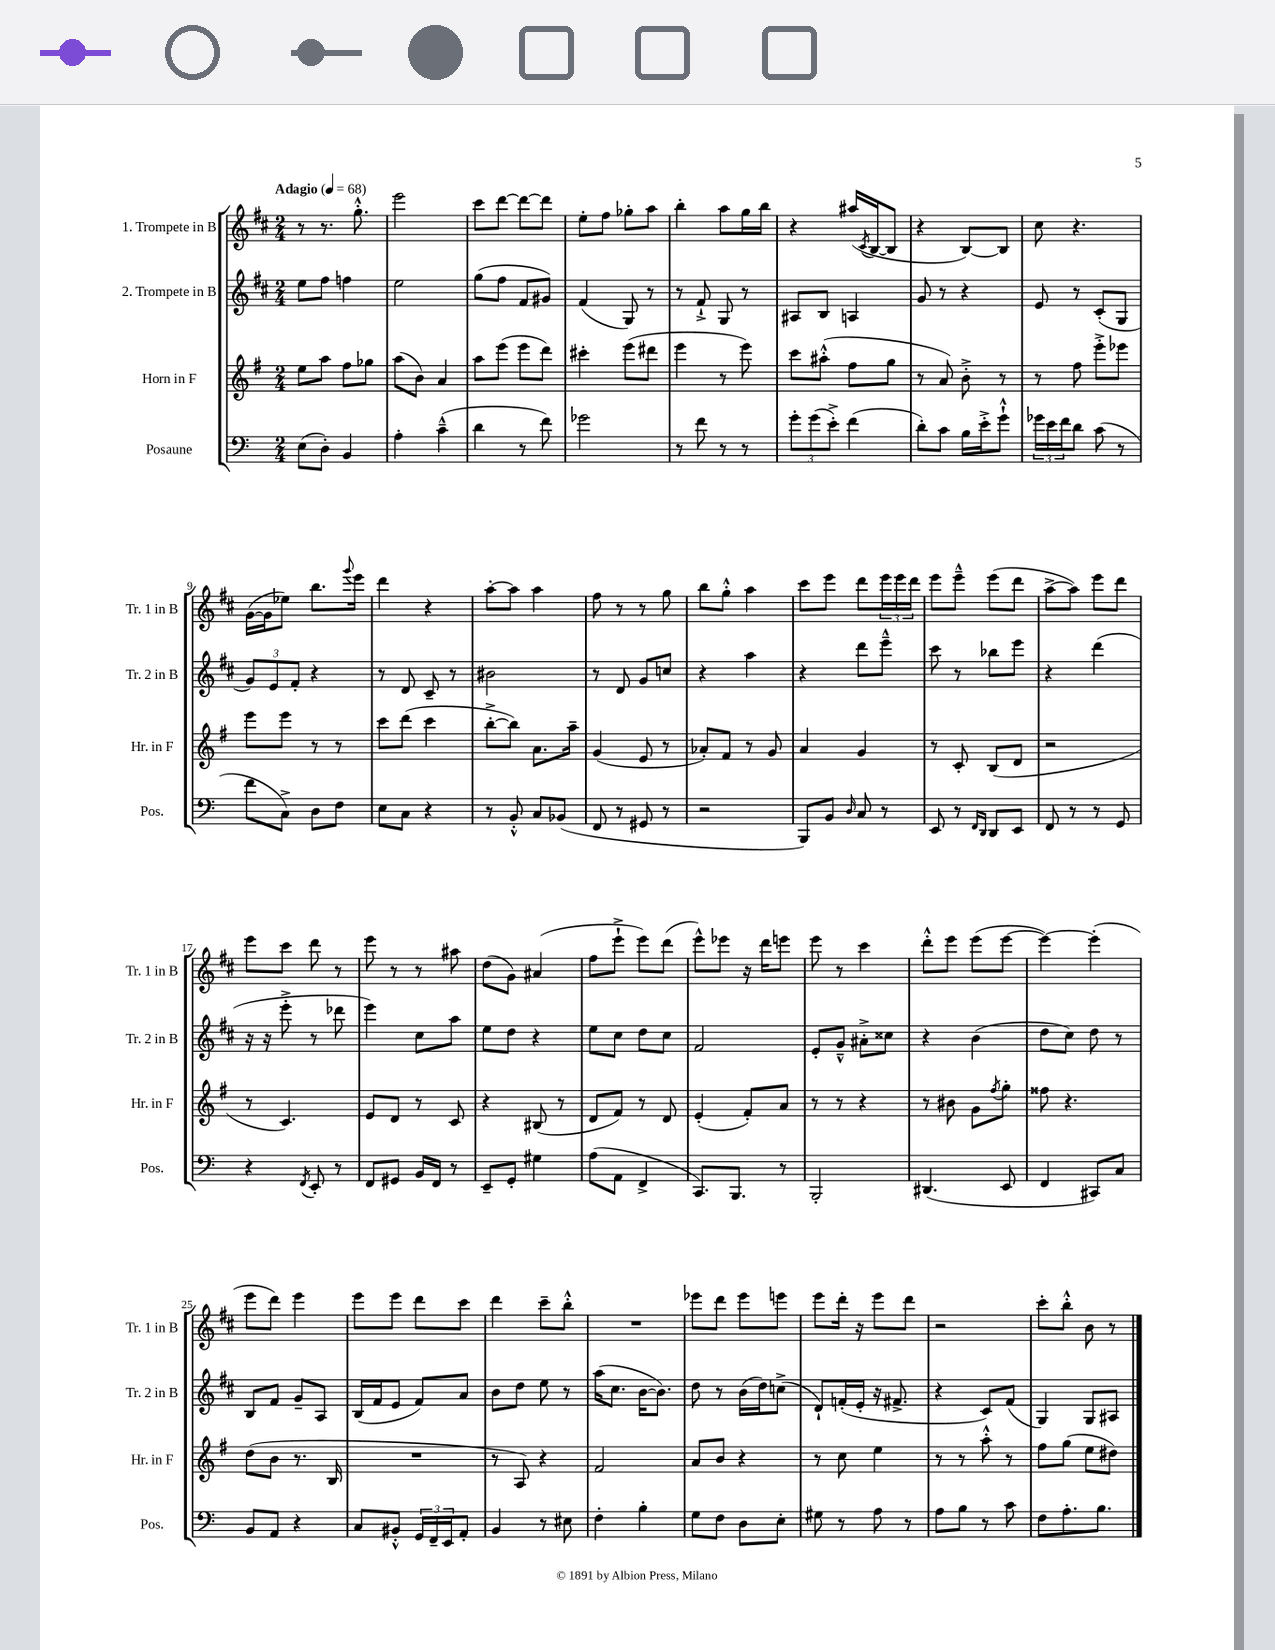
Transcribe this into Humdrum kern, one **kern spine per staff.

**kern	**kern	**kern	**kern
*staff4	*staff3	*staff2	*staff1
*clefF4	*clefG2	*clefG2	*clefG2
*k[]	*k[f#]	*k[f#c#]	*k[f#c#]
*M2/4	*M2/4	*M2/4	*M2/4
*MM68	*MM68	*MM68	*MM68
(8E	8ee	8ee	8r
8D')	8aa	8ff#	8.r
4BB	8ff#	4ff	.
.	.	.	8.gg'^^
.	8gg-	.	.
=	=	=	=
4A'	(8aa	2ee	2eee
.	8b)	.	.
(4c~^^	4a	.	.
=	=	=	=
4d	8aa	(8gg	8ccc#
.	(8eee	8ff#	[8ddd
8r	8eee	8f#	8ddd_
8f)	8ddd)	8g#)	8ddd]
=	=	=	=
2g-	4ccc#'	(4f#	8ee'
.	.	.	8ff#
.	(8eee	8G)	8gg-'
.	8ddd#	8r	8aa
=	=	=	=
8r	4eee	8r	4bb'
8f	.	8f#`^	.
8r	8r	8G	8aa
8r	8eee)	8r	16gg
.	.	.	16bb
=	=	=	=
12g'	8ccc	8A#	4r
(12g	.	.	.
.	(8aa#'^^	8B	.
12e'^)	.	.	.
(4f	8ff#	4A	(16aa#
.	.	.	8qc#
.	.	.	[16B
.	8gg	.	8B]
=	=	=	=
8d')	8r	8g	4r
8c	8a)	8r	.
16B	8b'^	4r	[8B)
16e'^	.	.	.
8g`^^	8r	.	8B]
=	=	=	=
24g-	8r	8e	8cc#
24e	.	.	.
24f	.	.	.
8d	8ff#	8r	4.r
(8c	8eee'^	(8c#'	.
8r	8eee-	8G	.
=	=	=	=
8f	8eee	12g)	([16g
.	.	.	16g]
.	.	12e	.
8C^)	8eee	.	8ee-)
.	.	12f#'	.
8D	8r	4r	8.bb
8F	8r	.	.
.	.	.	8qqggg
.	.	.	16eee
=	=	=	=
8E	8ccc	8r	4ddd
8C	(8ddd	8d	.
4r	4ccc	8c#~	4r
.	.	8r	.
=	=	=	=
8r	[8bb'^	2b#	[8aa'
8BB'^^	8bb])	.	8aa]
8C	8.a	.	4aa
(8BB-	.	.	.
.	16aa~	.	.
=	=	=	=
8FF	(4g	8r	8ff#
8r	.	8d	8r
8GG#	8e	8g	8r
8r	8r	8cc	8gg
=	=	=	=
2r	8a-')	4r	8bb
.	8f#	.	8gg'^^
.	8r	4aa	4aa
.	8g	.	.
=	=	=	=
8BBB)	4a	4r	8ccc#
8BB	.	.	8eee
16qqD	.	.	.
8C	4g	8ddd	8ddd
8r	.	8eee~^^	24eee
.	.	.	24eee
.	.	.	24ddd
=	=	=	=
8EE	8r	8ccc#	8eee
8r	8c'	8r	8eee~^^
16qqFF	.	.	.
16qqDD	.	.	.
8DD	(8B	8bb-	(8eee
8EE	8d	8eee	8ddd
=	=	=	=
8FF	2r	4r	[8aa^
8r	.	.	8aa])
8r	.	(4ddd	8eee
8GG	.	.	8ddd
=	=	=	=
4r	8r	16r	8eee
.	.	16r	.
.	4.c)	8eee'^	8ccc#
8qFF	.	.	.
8EE'	.	8r	8ddd
8r	.	8ddd-	8r
=	=	=	=
8FF	8e	4eee)	8eee
8GG#	8d	.	8r
16BB	8r	8cc#	8r
16FF	.	.	.
8r	8c	8aa	8aa#
=	=	=	=
8EE~	4r	8ee	(8dd
8GG'	.	8dd	8g)
4G#	(8B#	4r	(4a#
.	8r	.	.
=	=	=	=
(8A	8d	8ee	8ff#
8AA	8f#)	8cc#	8eee`^
4FF^	8r	8dd	8eee)
.	8d	8cc#	(8ddd
=	=	=	=
8.CC)	(4e'	2f#	8eee^^)
.	.	.	8eee-
8.BBB	.	.	.
.	8f#')	.	16r
.	.	.	16ddd
8r	8a	.	8eee
=	=	=	=
2BBB'	8r	8e'	8eee
.	8r	8g~^^	8r
.	4r	8a#'^	4ccc#
.	.	8cc##	.
=	=	=	=
(4.DD#	8r	4r	8ddd'^^
.	8b#	.	8eee
.	8g	(4b	(8eee
.	8qff#	.	.
8EE	8gg'	.	[8eee
=	=	=	=
4FF	8ff##	8dd	4eee_)
.	4.r	8cc#)	.
8CC#)	.	8dd	(4eee']
8C	.	8r	.
=	=	=	=
8BB	(8dd	8B	8eee
8AA	8b	8f#	8ddd)
4r	8.r	8g~	4eee
.	.	8A	.
.	16B	.	.
=	=	=	=
8C	2r	(16B	8eee
.	.	16f#	.
8BB#'^^	.	8e	8eee
24GG	.	8f#)	8ddd
24FF~	.	.	.
24EE	.	.	.
8AA'	.	8a	8ccc#
=	=	=	=
4BB	8r	8b	4ddd
.	8A)	8dd	.
8r	4r	8ee	8ccc#~
8E#	.	8r	8bb'^^
=	=	=	=
4F'	2f#	(16aa	2r
.	.	8.cc#	.
4B'	.	[16b	.
.	.	8.b])	.
=	=	=	=
8G	8a	8dd	8eee-
8F	8b	8r	8ddd
8D	4r	(16b	8eee-
.	.	16dd)	.
8E'	.	(8cc^	8eee
=	=	=	=
8G#	8r	8d`)	8eee
8r	8cc	(16f'	16ddd'
.	.	16e'	16r
8A	4ee	16r	8eee
.	.	8.f#^	.
8r	.	.	8ddd
=	=	=	=
8A	8r	4r	2r
8B	8r	.	.
8r	8aa'^^	8c#)	.
8c	8r	(8f#	.
=	=	=	=
8F	8ff#	4G)	8ccc#'
8.A'	(8gg	.	8bb'^^
.	8ee	8G	8b
8.B	.	.	.
.	8dd#)	8A#	8r
==	==	==	==
*-	*-	*-	*-
